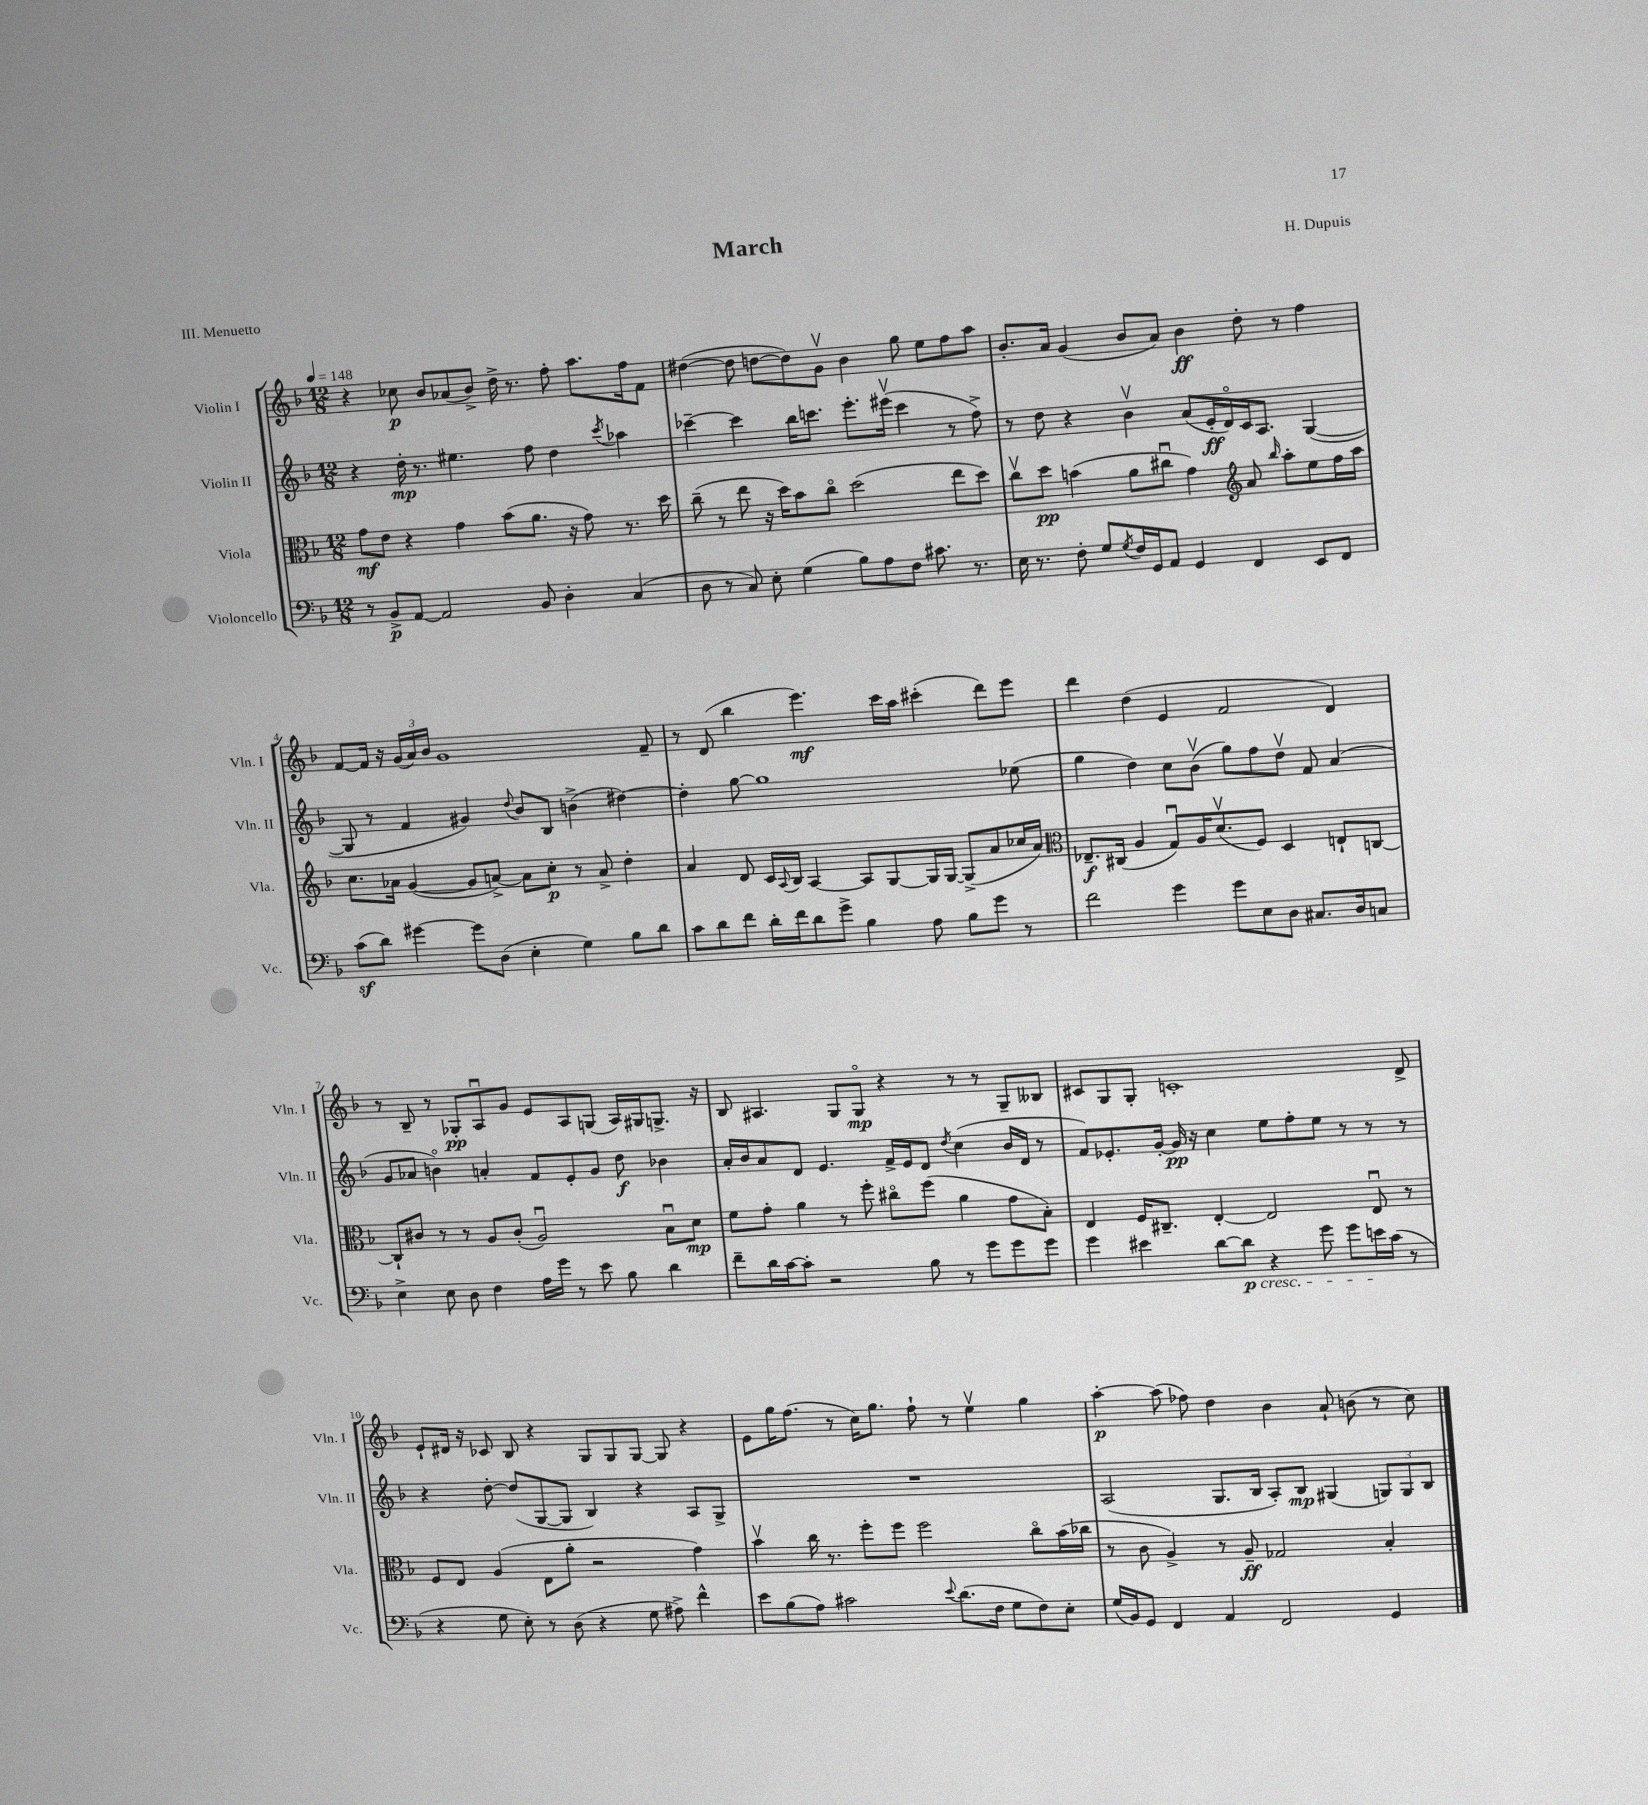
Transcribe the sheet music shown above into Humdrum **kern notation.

**kern	**kern	**kern	**kern
*staff4	*staff3	*staff2	*staff1
*clefF4	*clefC3	*clefG2	*clefG2
*k[b-]	*k[b-]	*k[b-]	*k[b-]
*M12/8	*M12/8	*M12/8	*M12/8
*MM148	*MM148	*MM148	*MM148
8r	8g	4r	4r
8BB-^	8e	.	.
[8AA	4r	16dd'	8cc-
.	.	8.r	.
2AA]	.	.	8b-
.	4g	4.ee#	(8a-
.	.	.	8b-^)
.	(8b-	.	16dd^
.	.	.	8.r
8BB-	8.a	8ff	.
4D'	.	4dd	8ff'
.	16r	.	.
.	8g)	.	8.aa
.	.	8qccc	.
(4C	8.r	4aa-	.
.	.	.	16ff
.	.	.	8f
.	16dd	.	.
=	=	=	=
8D	(8cc~	[4ccc-~	([4dd#
8r	8r	.	.
8C)	8ee	4ccc-]	8dd#]
8E'	16r	.	[8dd
.	16dd)	.	.
(4G	8b-	16bb-	8dd])
.	.	8.ccc	.
.	8cco	.	8gv
8B-)	(2dd	8.eee'	4b-
8A	.	.	.
.	.	(16eee#v	.
8F	.	4ccc	8gg
8.c#	.	.	8ee
.	8ee	8r	8ff
8.r	.	.	.
.	8dd)	8ff^)	8aa
=	=	=	=
16E	8ccv	8r	8.b-'
8.r	.	.	.
.	8dd	8dd	.
.	.	.	16a
8F'	(4b	4r	(4g
8G	.	.	.
8qG	.	.	.
16F	8a	4b-v	8b-
16GG	.	.	.
8AA	8cc#u	.	8a)
4GG	4g)	(8a	4b-
.	.	16e'	.
.	.	16do)	.
*	*clefG2	*	*
4FF	8a	16c	8dd'
.	.	8.A	.
.	16qqbb-	.	.
.	8aa'	.	8r
8EE	8ee	([4G	4ff
8FF	16ff	.	.
.	16aa	.	.
=	=	=	=
(8c	8.cc	8G]	[8f
8d)	.	8r	16f]
.	16a-	.	16r
[4g#	([4g	4f	(24g
.	.	.	24a)
.	.	.	24b-
.	.	.	1g
8g#]	8g]	4g#)	.
(8D	[8a^)	.	.
.	.	8qqdd	.
4E'	8a]	8b-	.
.	8cc'	8B-	.
4G)	8r	(4b^	.
.	8a^	.	.
8B-	4dd'	[4dd#)	.
8d	.	.	8f~
=	=	=	=
8c	4a	4dd#']	8r
8d	.	.	(8d
8f	8d	[8gg	4bb-
16d'	16c	1gg]	.
.	8qqA	.	.
16f	16B-	.	.
8d	[4A	.	4.eee)
8g^	.	.	.
4B-	8A]	.	.
.	[8G	.	16ccc
.	.	.	16aa
8A	16G]	.	(4ccc#'
.	[16G	.	.
8B-	(8G^]	.	.
8g	8a	.	8ddd)
8r	16cc-	(8ee-	8eee
.	16a)	.	.
=	=	=	=
*	*clefC3	*	*
2f	8.E-~	4gg	4ddd
.	(16C#	.	.
.	4A	4dd)	(4dd
4g	8Gu)	8cc	4e
.	16A	(8b-v	.
.	(8.dv	.	.
8g	.	8gg)	2f
8E	8F)	8ff	.
8D	4D	8ddv	.
8.C#	.	8f	.
.	8E`	(4a	4d)
16D	.	.	.
8C	[8C	.	.
=	=	=	=
4E^	8C`]	8g	8r
.	8c#	8a-	8B-~
8E	8r	4bo)	8r
8D	8r	.	8G-'
4F	8A	4a'	8Au
.	(8c#'	.	8g
16A	2Au)	8f	8e
16g	.	.	.
8r	.	8e'	8A
8e	.	8g	(8G
8B-	.	8dd	16A)
.	.	.	16G#
4d	8B-u	4b-	8.G^
.	8d	.	.
.	.	.	16r
=	=	=	=
8f~	8f	16a'	8B-
.	.	16b-	.
16d	8g'	8a	4.A#
[16c	.	.	.
8c']	4a	8d	.
2r	.	4.e	.
.	8r	.	8G
.	8ff'	.	8Go
.	8cc#o	16f^	4r
.	.	16e	.
8B-	(8ff	8d	.
.	.	8qdd	.
8r	4a	(4cc	8r
8g	.	.	8r
8g	8g	16b-	8G~
.	.	16d	.
8g	8B-')	8r	8B--
=	=	=	=
4g	4E	8f)	8c#
.	.	8.e-'	8G
4e#	16F	.	8G'
.	8.C#~	[16g'	.
.	.	16g]	1c'
.	.	16r	.
[8d	[4E'	4cc	.
8d]	.	.	.
4r	2E]	8ee	.
.	.	8ff'	.
8g	.	8ee	.
8g	.	8r	.
16e	8Eu	8r	.
(16c	.	.	.
8r	8r	8r	8d^
=	=	=	=
4r	8F	4r	8e`
.	8E	.	16d#
.	.	.	16r
8G	(4A	[8dd'	8c-
8E')	.	(8dd]	8B-
8r	8E	[8G	4r
(8D	8a'	8G]	.
4r	2r	4B-)	8G
.	.	.	8G
8G	.	4r	[8G
8A#^)	.	.	8G]
4f^^	4g)	8A	4r
.	.	8G^	.
=	=	=	=
8e	4b-v	1.r	8e
(8B-	.	.	16gg
.	.	.	(8.ff
8A)	16cc	.	.
.	8.r	.	.
2c#	.	.	8r
.	8ff'	.	16cc)
.	.	.	8.gg
.	8ff	.	.
.	2ff	.	8ff`
8qqe	.	.	.
(8.d	.	.	8r
.	.	.	4eev
16F	.	.	.
8G	.	.	.
8F)	8cco	.	4gg
8E'	(16b-	.	.
.	16cc-	.	.
=	=	=	=
(16G	8r	(2A	[4aa'
16BB-)	.	.	.
8GG	8c	.	.
4FF	4A^)	.	(8aa]
.	.	.	8ff-)
4AA	8r	8.G	4dd
.	8A~	.	.
.	.	16B-	.
2FF	2G-	8A')	4b-
.	.	8B-	.
.	.	(4G#	8a`
.	.	.	(8b
4GG	4B-'	12G)	8r
.	.	12G	.
.	.	.	8cc)
.	.	12B-	.
==	==	==	==
*-	*-	*-	*-
